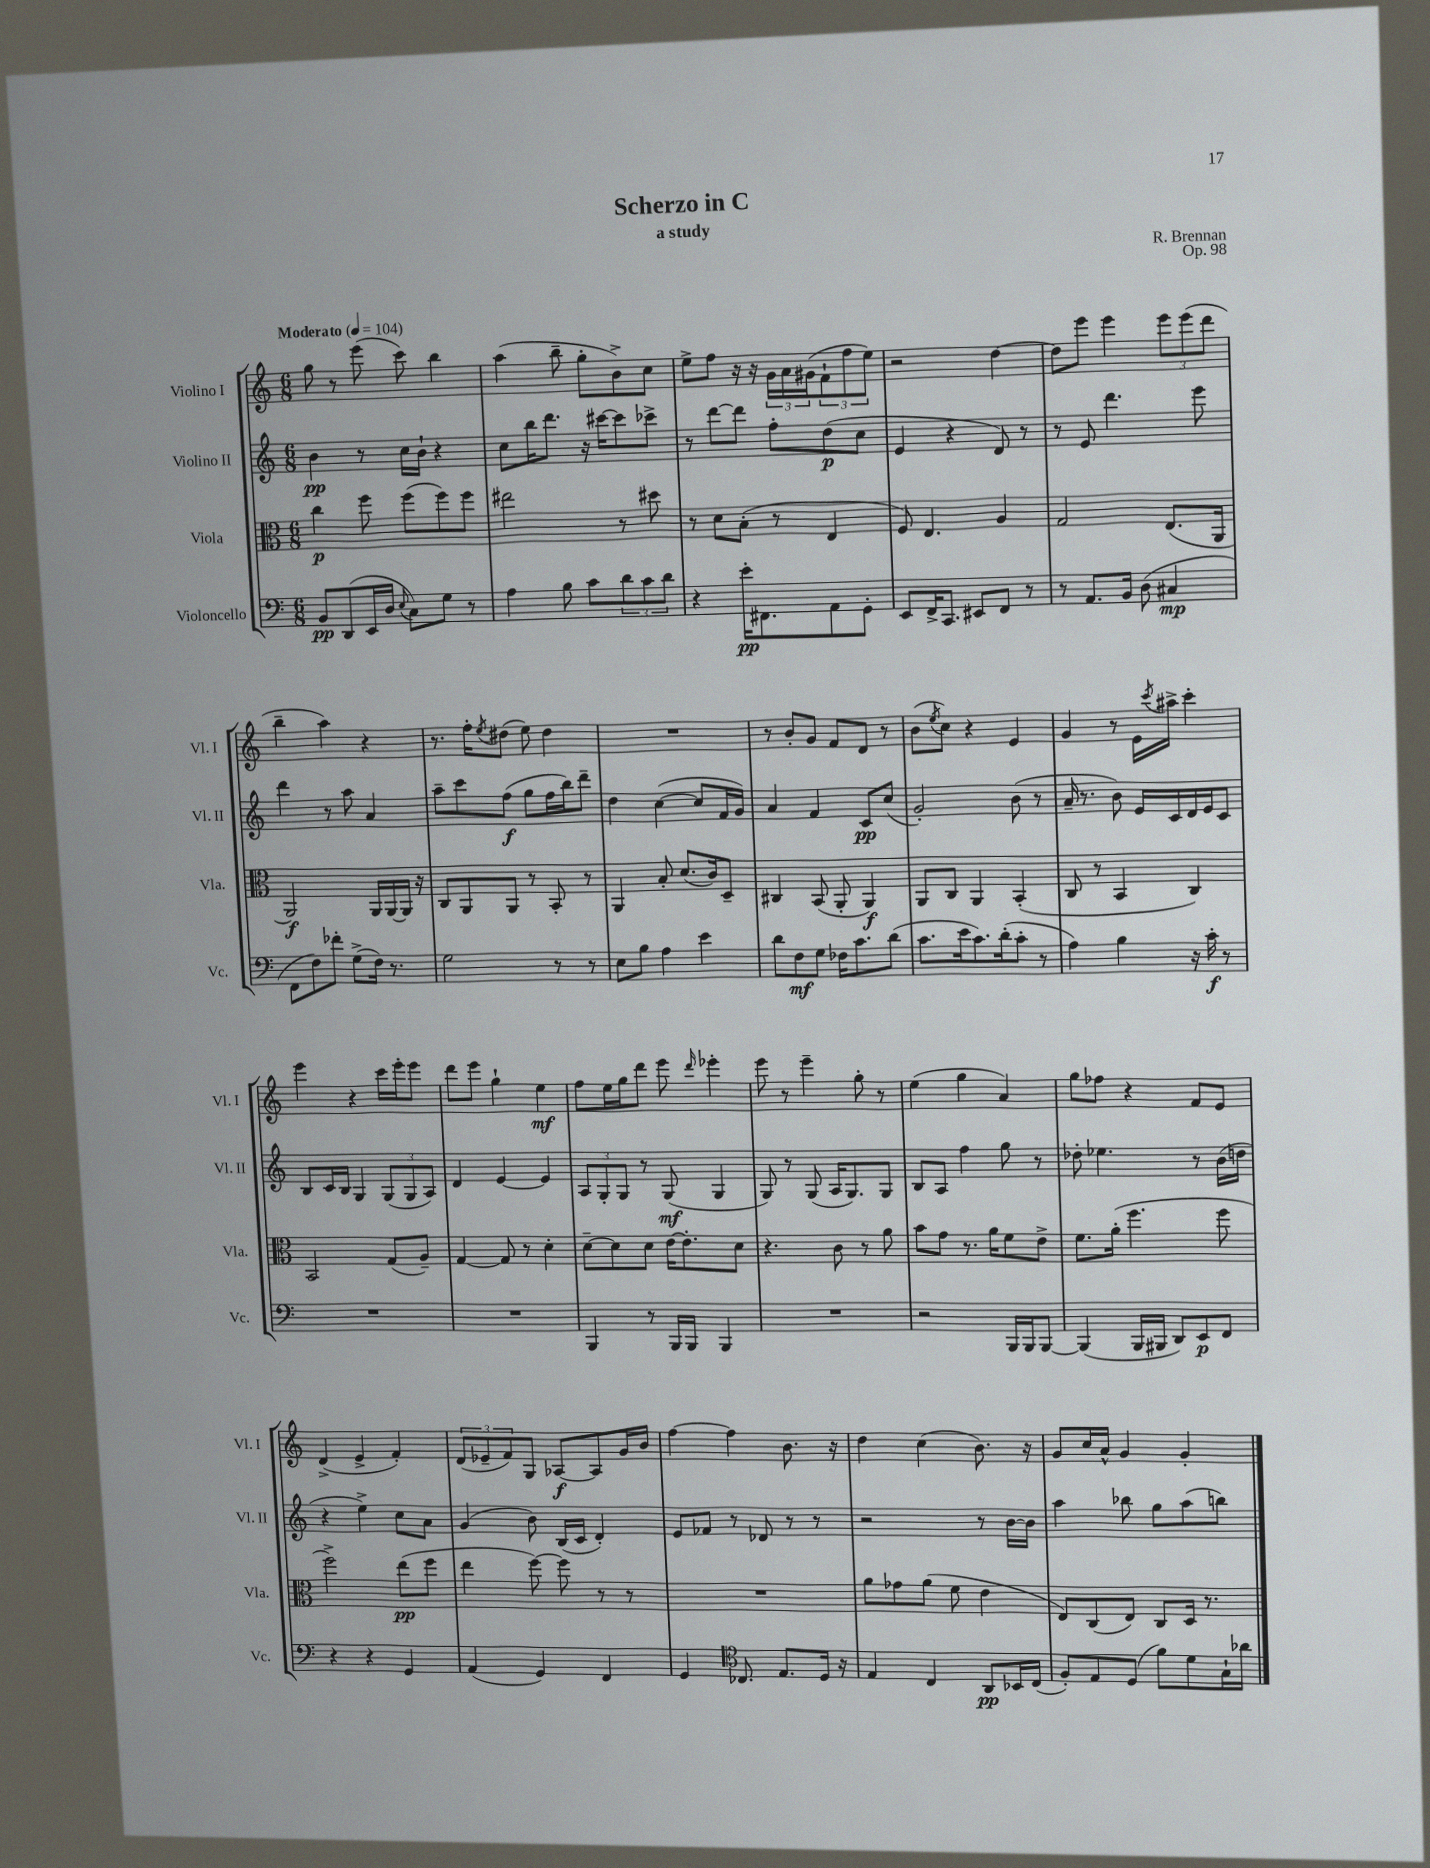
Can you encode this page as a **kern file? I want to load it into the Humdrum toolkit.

**kern	**kern	**kern	**kern
*staff4	*staff3	*staff2	*staff1
*clefF4	*clefC3	*clefG2	*clefG2
*k[]	*k[]	*k[]	*k[]
*M6/8	*M6/8	*M6/8	*M6/8
*MM104	*MM104	*MM104	*MM104
8BB	4cc	4b	8gg
(8DD	.	.	8r
16EE	8ff	8r	(8eee
16D	.	.	.
8qqE	.	.	.
8C)	(8ff	16cc	8ccc)
.	.	16b`	.
8G	8ff)	4r	4bb
8r	8ff	.	.
=	=	=	=
4A	2ee#	8cc	(4aa
.	.	16bb	.
.	.	8.ddd	.
8B	.	.	8bb~
8c	.	16r	8gg'
.	.	[16ccc#	.
12d	8r	8ccc#]	8b^)
12c	.	.	.
.	8dd#	8ccc-^	8cc
12d	.	.	.
=	=	=	=
4r	8r	8r	8ee^
.	8d	[8ddd	8ff
16e'	(8B'	8ddd]	16r
8.FF#	.	.	16r
.	8r	8ff'	24g
.	.	.	24a
.	.	.	(24g#
8AA	4E	(8dd	12f`
.	.	.	12ff
8GG'	.	8cc	.
.	.	.	12ee)
=	=	=	=
8EE	8F)	4e	2r
16FF^	4.E	.	.
8.CC	.	.	.
.	.	4r	.
8EE#	.	.	.
8FF	4A	8d)	[4dd
8r	.	8r	.
=	=	=	=
8r	2G	8r	8dd]
8.AA	.	8e	8eee
.	.	4.ddd	4eee
16BB	.	.	.
(8D	.	.	.
4C#	(8.E	.	12eee
.	.	.	(12eee
.	.	8eee	.
.	.	.	12ddd
.	16AA	.	.
=	=	=	=
8FF	2AA)	4ddd	4bb~
8F)	.	.	.
8f-'	.	8r	4aa)
(8G^	.	8aa	.
16F)	16AA	4a	4r
8.r	[16AA	.	.
.	16AA]	.	.
.	16r	.	.
=	=	=	=
2G	8C	8aa~	8.r
.	8AA	8ccc	.
.	.	.	16ff'
.	.	.	8qee
.	8AA	(8ff	(8dd#
.	8r	8gg	8ee)
8r	8BB'	16ff	4dd#
.	.	16bb)	.
8r	8r	8ddd~	.
=	=	=	=
8E	4AA	4dd	2.r
8B	.	.	.
4A	8B'	([4cc	.
.	(8.d	.	.
4e	.	8cc]	.
.	16c)	.	.
.	8D~	16f	.
.	.	16g)	.
=	=	=	=
8d	4C#	4a	8r
8F	.	.	8b'
8G	(8BB	4f	8g
16F-	8AA'	.	8f
8.c	.	.	.
.	4AA)	8c	8d
(8d	.	(8cc	8r
=	=	=	=
8.c	8AA	2g')	(8b
.	.	.	8qee
.	8C	.	8cc)
16e	.	.	.
8.c)	4AA	.	4r
(16d'	.	.	.
8c'	(4BB'	(8b	4e
8r	.	8r	.
=	=	=	=
4A)	8C	16a~	4g
.	.	8.r	.
.	8r	.	.
4B	4BB	8b)	8r
.	.	16e	16e
.	.	.	8qccc
.	.	16c	16aa#^
16r	4C)	16d	4ccc'
16c'	.	16e	.
8r	.	8c	.
=	=	=	=
2.r	2BB	8B	4eee
.	.	16c	.
.	.	16B	.
.	.	4G	4r
.	(8G	(12G	16ccc
.	.	.	16eee'
.	.	12G	.
.	8A~)	.	8eee
.	.	12A)	.
=	=	=	=
2.r	[4G	4d	8ddd
.	.	.	8eee
.	8G]	[4e	4gg`
.	8r	.	.
.	4d'	4e]	4ee
=	=	=	=
4BBB	[8d~	12A	8ff
.	.	12G'	.
.	8d]	.	16ee
.	.	12G	.
.	.	.	16gg
8r	8d	8r	8ddd
16BBB	[16e	(8G	8eee
16BBB	8.e']	.	.
.	.	.	16qqddd
4BBB	.	4G	4eee-'
.	8d	.	.
=	=	=	=
2.r	4.r	8G)	8eee
.	.	8r	8r
.	.	(8G	4eee~
.	8c	16A	.
.	.	8.G)	.
.	8r	.	8gg'
.	8a	8G	8r
=	=	=	=
2r	8b	8B	(4ee
.	8g	8A	.
.	8.r	4ff	4gg
.	16a	.	.
16BBB	8f	8gg	4a)
16BBB	.	.	.
[8BBB	8e^	8r	.
=	=	=	=
(4BBB]	8.f	8dd-'	8gg
.	.	4.ee-	8ff-
.	(16a'	.	.
16BBB	4.ff	.	4r
16BBB#	.	.	.
8DD)	.	.	.
8EE	.	8r	8f
8FF	8ff	(16b	8e
.	.	16dd	.
=	=	=	=
4r	2ff^)	4r	(4d^
4r	.	4ee^)	4e^
4GG	(8ee	8cc	4f')
.	8ff	8a	.
=	=	=	=
(4AA	4ee	(4g	(12d
.	.	.	12e-~
.	.	.	12f)
4GG)	[8ff)	8b)	8G
.	8ff]	(16B	[8A-
.	.	16c	.
4FF	8r	4d')	8A-]
.	8r	.	16g
.	.	.	16b
=	=	=	=
4GG	2.r	8e	[4ff
.	.	8f-	.
*clefC4	*	*	*
8.C-	.	8r	4ff]
.	.	8d-	.
8.E	.	.	.
.	.	8r	8.b
16D	.	8r	.
16r	.	.	16r
=	=	=	=
4E	8a	2r	4dd
.	8g-	.	.
4C	(8a	.	(4cc
.	8f	.	.
8AA	4e	8r	8.b)
16BB-	.	[16b	.
(16C	.	16b]	16r
=	=	=	=
8F')	8E)	4aa	8g
8E	(8C	.	16cc
.	.	.	16a^^
(8D	8E)	8bb-	4g
8f)	8C	8gg	.
8d	16D	(8aa	4g'
.	8.r	.	.
16G`	.	8bb)	.
16a-	.	.	.
==	==	==	==
*-	*-	*-	*-
